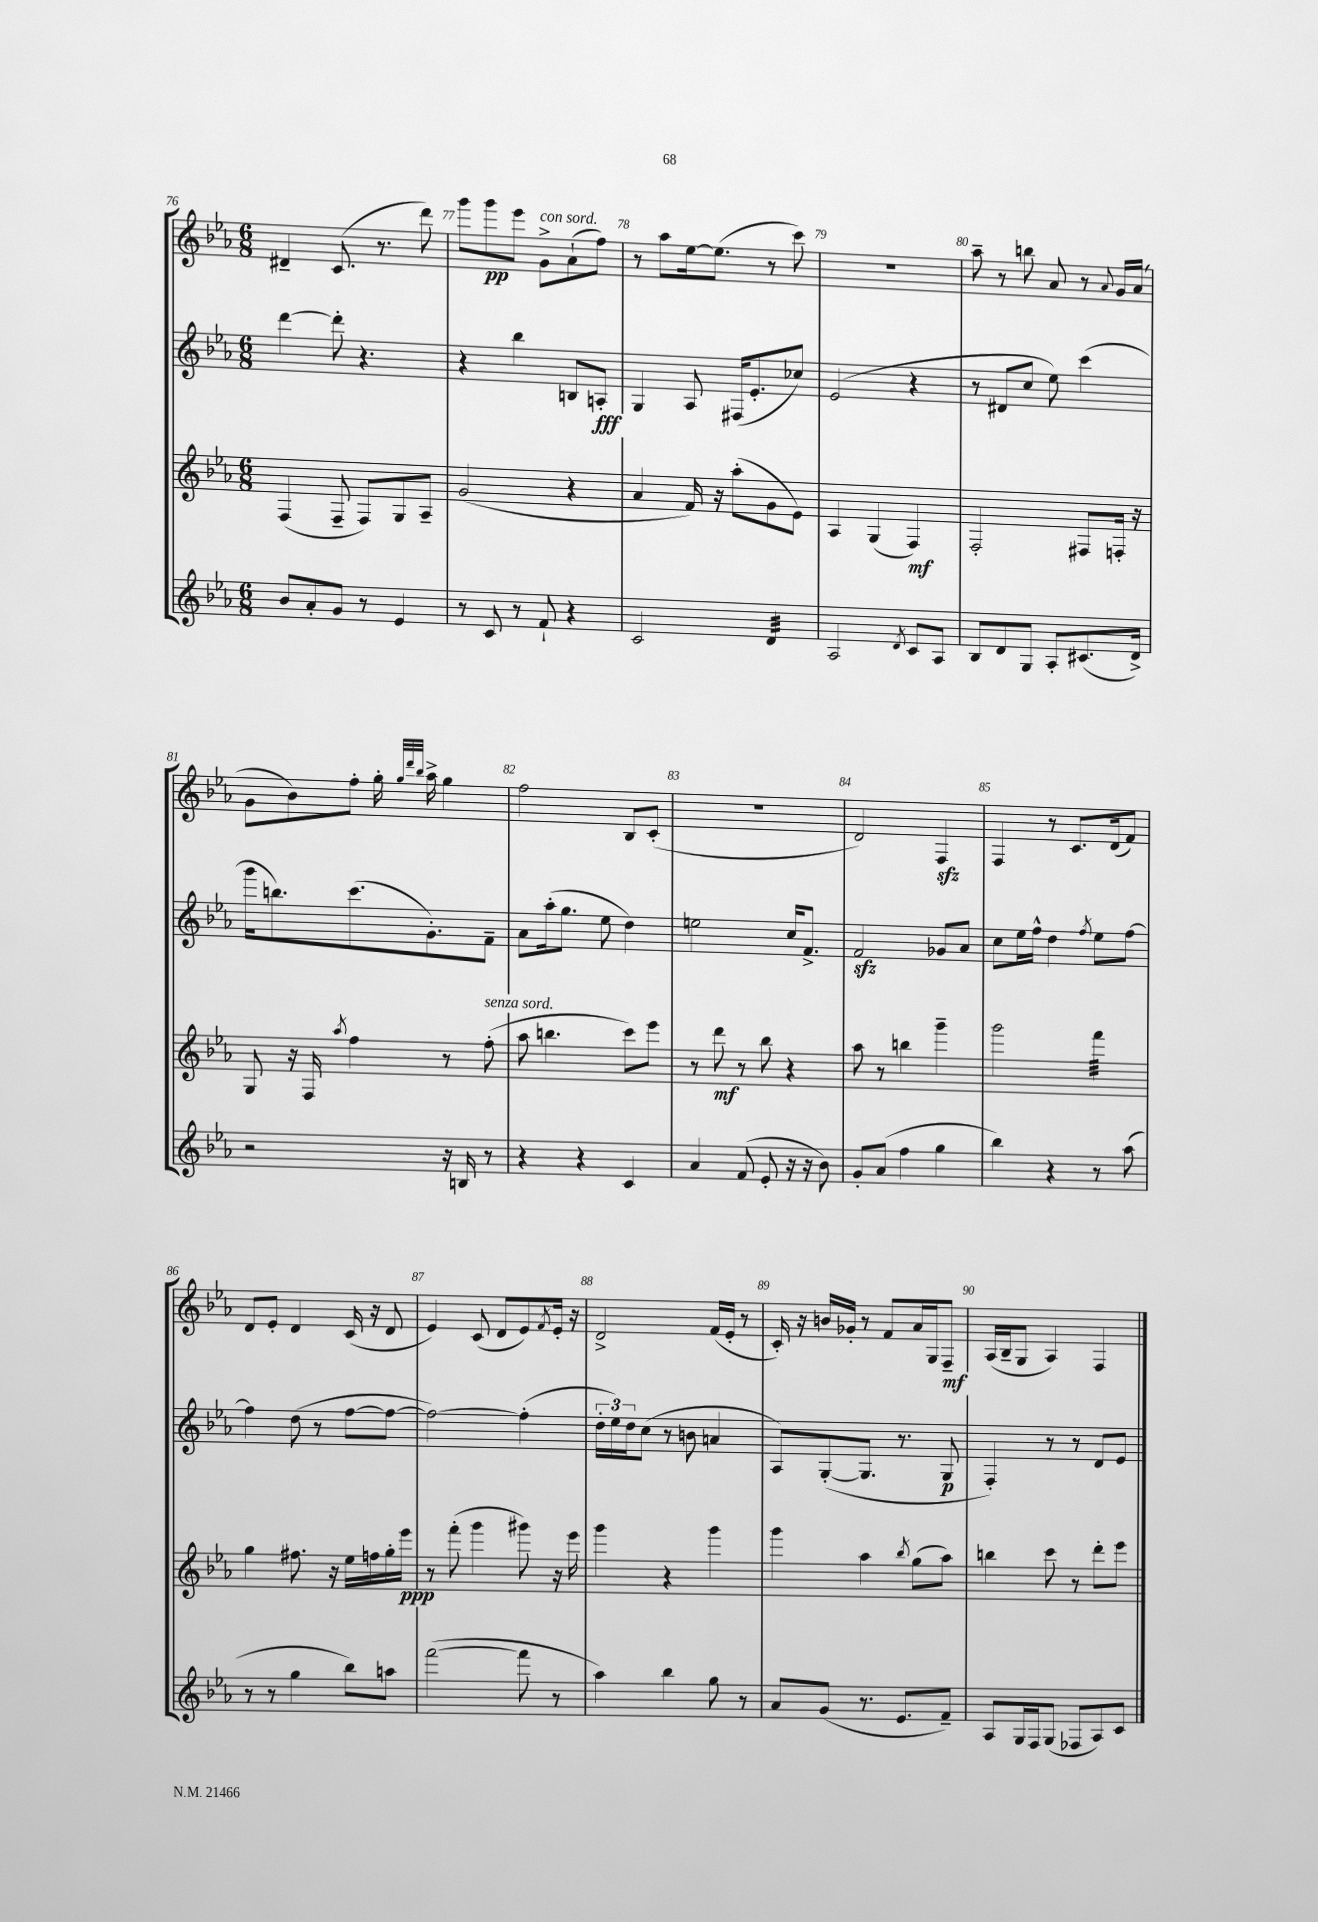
<<
\new StaffGroup <<
\new Staff = "s0" {
    \clef treble \key ees \major \numericTimeSignature \time 6/8
    dis'4-- c'8.( r8. d'''8) |
    g'''8 g'''8\pp ees'''8 g'8->^\markup { \italic "con sord." } aes'8-!( f''8) |
    r8 aes''8 ees''16~ ees''8.( r8 c'''8) |
    R2. |
    aes''8-- r8 b''8 aes'8 r8 \appoggiatura { aes'8 } g'16 aes'16( |
    g'8 bes'8) f''8-. g''16-. \grace { g''32 d'''32 bes''32 } aes''16-> g''4 |
    f''2 bes8 c'8-.( |
    R2. |
    d'2) f4\sfz |
    f4 r8 c'8. d'16( f'8) |
    d'8 ees'8-. d'4 c'16( r16 d'8 |
    ees'4) c'8( d'8 ees'8) \acciaccatura { f'8 } ees'16-. r16 |
    d'2-> f'16( ees'16-. r8 |
    c'16-.) r16 b'16 ges'16-. r8 f'8 aes'16 g16 f8--\mf |
    aes16( bes16-- g8 aes4) f4 \bar "|." |
}
\new Staff = "s1" {
    \clef treble \key ees \major \numericTimeSignature \time 6/8
    d'''4~ d'''8-. r4. |
    r4 bes''4 b8 a8-.\fff |
    g4 aes8 fis16( ees'8.-. ces''8) |
    ees'2( r4 |
    r8 dis'8 c''8 ees''8) c'''4( |
    g'''16 b''8.) c'''8.( g'8.-.) f'8-- |
    aes'8 aes''16-.( g''8. ees''8 d''4) |
    e''2 c''16 f'8.-> |
    f'2\sfz ges'8 aes'8 |
    c''8 ees''16 f''16-^ d''4 \acciaccatura { f''8 } ees''8 f''8~ |
    f''4 d''8( r8 f''8~ f''8~ |
    f''2~) f''4-.( |
    \tuplet 3/2 { d''16-. ees''16) d''16 } c''8( r8 b'8 a'4 |
    aes8) g8~-.( g8. r8. g8\p |
    f4-.) r8 r8 d'8 ees'8 \bar "|." |
}
\new Staff = "s2" {
    \clef treble \key ees \major \numericTimeSignature \time 6/8
    f4( f8-- f8) g8 aes8-- |
    g'2( r4 |
    aes'4 f'16) r16 aes''8-.( g'8 ees'8) |
    aes4 g4( f4\mf) |
    f2-. fis8 f16-. r16 |
    g8 r16 f16 \acciaccatura { aes''8 } f''4 r8 f''8-.^\markup { \italic "senza sord." }( |
    aes''8 b''4. c'''8) ees'''8 |
    r8 d'''8\mf r8 bes''8 r4 |
    aes''8 r8 b''4 g'''4-- |
    g'''2 f'''4:32 |
    g''4 fis''8. r16 ees''16 f''16 g''16-. ees'''16\ppp |
    r8 f'''8-.( g'''4 gis'''8) r16 ees'''16 |
    g'''4 r4 g'''4 |
    g'''4 aes''4 \acciaccatura { bes''8 } g''8( aes''8) |
    b''4 c'''8 r8 d'''8-. ees'''8 \bar "|." |
}
\new Staff = "s3" {
    \clef treble \key ees \major \numericTimeSignature \time 6/8
    bes'8 aes'8-. g'8 r8 ees'4 |
    r8 c'8 r8 f'8-! r4 |
    c'2 d'4:32 |
    aes2 \acciaccatura { d'8 } c'8 aes8 |
    bes8 d'8 g8 aes8-. cis'8.( d'16->) |
    r2 r16 b16 r8 |
    r4 r4 c'4 |
    aes'4 f'8( ees'8-. r16 r16 bes'8) |
    g'8-. aes'8( f''4 g''4 |
    bes''4) r4 r8 aes''8( |
    r8 r8 g''4 bes''8) a''8 |
    f'''2~( f'''8 r8 |
    aes''4) bes''4 g''8 r8 |
    aes'8 g'8( r8. ees'8. f'8--) |
    aes8 g16 f16 g8( fes8 aes8) c'8 \bar "|." |
}
>>
>>
\layout { \context { \Score currentBarNumber = #76 \override BarNumber.break-visibility = ##(#f #t #t) barNumberVisibility = #all-bar-numbers-visible } }
